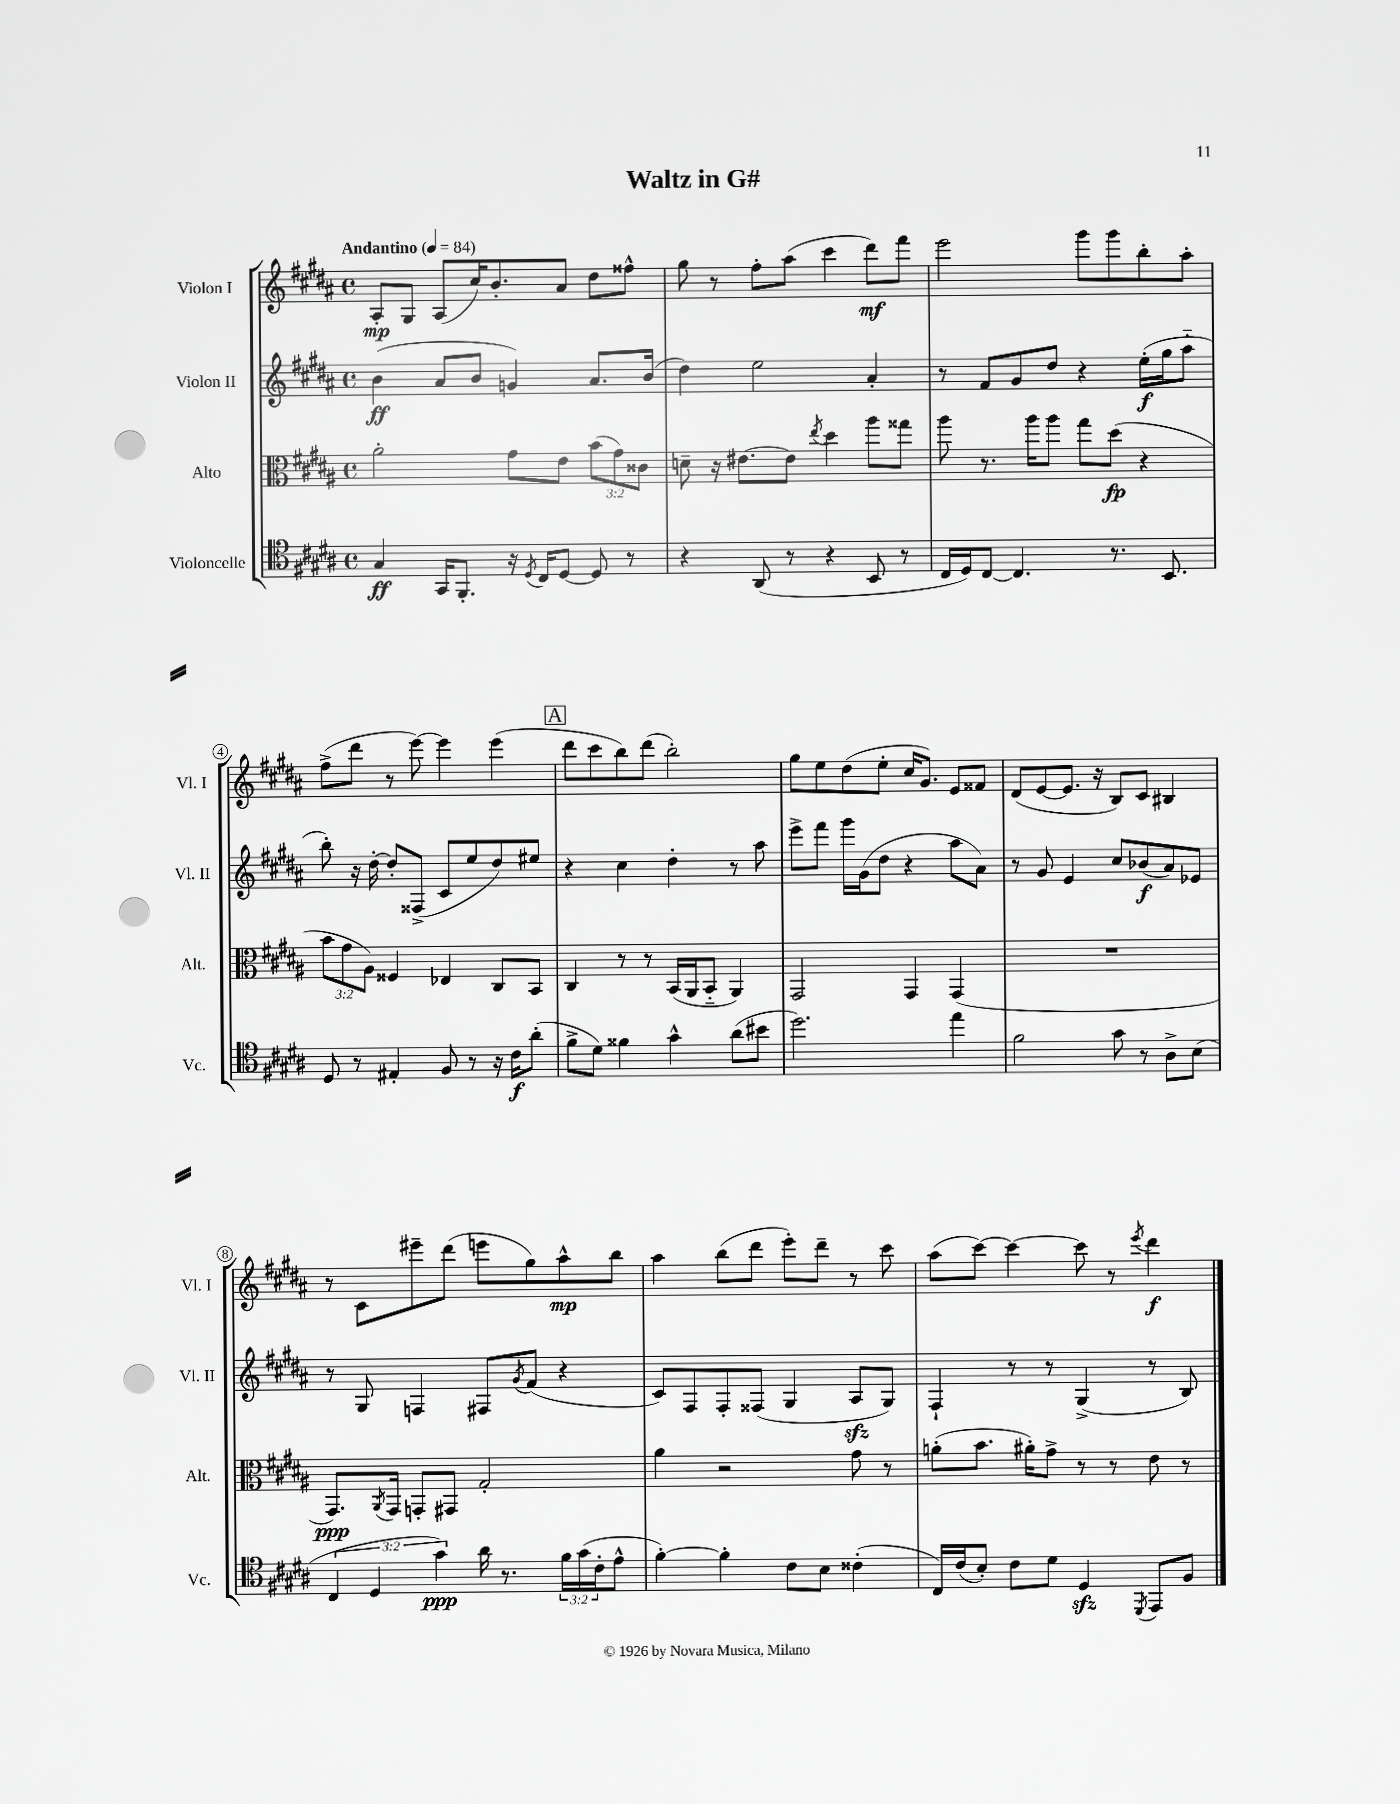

**kern	**kern	**kern	**kern
*staff4	*staff3	*staff2	*staff1
*clefC4	*clefC3	*clefG2	*clefG2
*k[f#c#g#d#a#]	*k[f#c#g#d#a#]	*k[f#c#g#d#a#]	*k[f#c#g#d#a#]
*M4/4	*M4/4	*M4/4	*M4/4
*met(c)	*met(c)	*met(c)	*met(c)
*MM84	*MM84	*MM84	*MM84
4G#/	2a#'\	(4b\	8A#'/L
.	.	.	8G#/J
16GG#/LK	.	8a#/L	(8A#/L
8.FF#'/J	.	.	.
.	.	8b/J	16cc#/K)
.	.	.	8.b'/
16r	8g#\L	4g/)	.
8qD#/	.	.	.
16C#/LK	.	.	.
[8D#/J	8e\J	.	8a#/J
8D#/]	(12b\L	8.a#/L	8dd#\L
.	12g#\)	.	.
8r	.	.	8ff##^^\J
.	12c##\J	.	.
.	.	(16b/Jk	.
=	=	=	=
4r	8d~\	4dd#\)	8gg#\
.	16r	.	8r
.	[8.e#\L	.	.
(8AA#/	.	2ee\	8ff#'\L
8r	8e#\]J	.	(8aa#\J
.	8qee/	.	.
4r	4dd#\	.	4ccc#\
8BB/	8aa#\L	4a#'/	8ddd#\L)
8r	8gg##\J	.	8fff#\J
=	=	=	=
16C#/LL	8aa#\	8r	2eee\
16D#/J)	.	.	.
[8C#/J	8.r	8f#/L	.
4.C#/]	.	8g#/	.
.	16aa#\LK	.	.
.	8aa#\J	8dd#/J	.
.	8gg#\L	4r	8ggg#\L
8.r	(8dd#\J	.	8ggg#\
.	4r	(16ee'\LL	8bb'\
8.BB/	.	16gg#\J	.
.	.	8aa#'~\J	8aa#'\J
=	=	=	=
8D#/	12b\L	8bb'\)	(8ff#^\L
.	12g#\	.	.
8r	.	16r	8ddd#\J
.	12A#\J)	.	.
.	.	[16dd#'\	.
4E#'/	4F##/	8dd#'/]L	8r
.	.	(8F##^/J	[8eee\)
8F#/	4E-/	8c#/L	4eee\]
8r	.	8ee/	.
16r	8C#/L	8dd#/)	(4eee\
16c#\LK	.	.	.
(8a#'\J	8BB/J	8ee#/J	.
=	=	=	=
8f#^\L	4C#/	4r	8ddd#\L
8d#\J)	.	.	8ccc#\
4f##\	8r	4cc#\	8bb\)
.	8r	.	(8ddd#\J
4g#^^\	(16BB/LL	4dd#'\	2bb'\)
.	16AA#/J	.	.
.	8BB'~/J	.	.
(8a#\L	4AA#/)	8r	.
8b#\J	.	8aa#\	.
=	=	=	=
2.dd#\)	2GG#/	8eee^\L	8gg#\L
.	.	8fff#\J	8ee\
.	.	16ggg#\LL	(8dd#\
.	.	(16g#\J	.
.	.	8dd#\J	8ee'\J
.	4GG#/	4r	16cc#/LK
.	.	.	8.g#/J)
4ee\	(4GG#/	8aa#\L	8e/L
.	.	8a#\J)	8f##/J
=	=	=	=
2f#\	1r	8r	(8d#/L
.	.	8g#/	[8e/
.	.	4e/	8.e/]J
.	.	.	16r
8g#\	.	8cc#/L	8B/L)
8r	.	(8b-/	8c#/J
8A#^\L	.	8a#/)	4B#/
(8B\J	.	8e-/J	.
=	=	=	=
6C#/	8.GG#/L)	8r	8r
.	.	8G#/	8c#\L
6D#/	.	.	.
.	8qAA#/	.	.
.	16GG#/Jk	.	.
.	8GG'/L	4F/	8eee#~\
6g#\)	.	.	.
.	8GG#/J	.	(8ddd#\J
16a#\	2G#'/	8F#/L	8eee\L
8.r	.	.	.
.	.	8qg#/	.
.	.	(8f#/J	8gg#\)
24f#\LL	.	4r	8aa#^^\
(24g#\	.	.	.
24c#'\J	.	.	.
8e^^\J	.	.	8bb\J
=	=	=	=
[4f#'\)	4a#\	8c#/L)	4aa#\
.	.	8F#/	.
4f#'\]	2r	8F#'/	(8bb\L
.	.	(8F##/J	8ddd#\J
8c#\L	.	4G#/	8eee'\L)
8B\J	.	.	8ddd#~\J
(4c##'\	8g#\	8A#/L	8r
.	8r	8G#/J)	8ccc#\
=	=	=	=
16C#/LL)	(8a'\L	4F#`/	(8aa#\L
(16c#/J	.	.	.
8B'/J)	8.b\J	.	[8ccc#\J)
8c#\L	.	8r	4ccc#\_
.	16a#'\LK)	.	.
8d#\J	8g#^\J	8r	.
4D#/	8r	(4G#^/	8ccc#\]
.	8r	.	8r
8qDD#/	.	.	8qeee/
8EE/L	8e\	8r	4ddd#\
8F#/J	8r	8B/)	.
==	==	==	==
*-	*-	*-	*-
